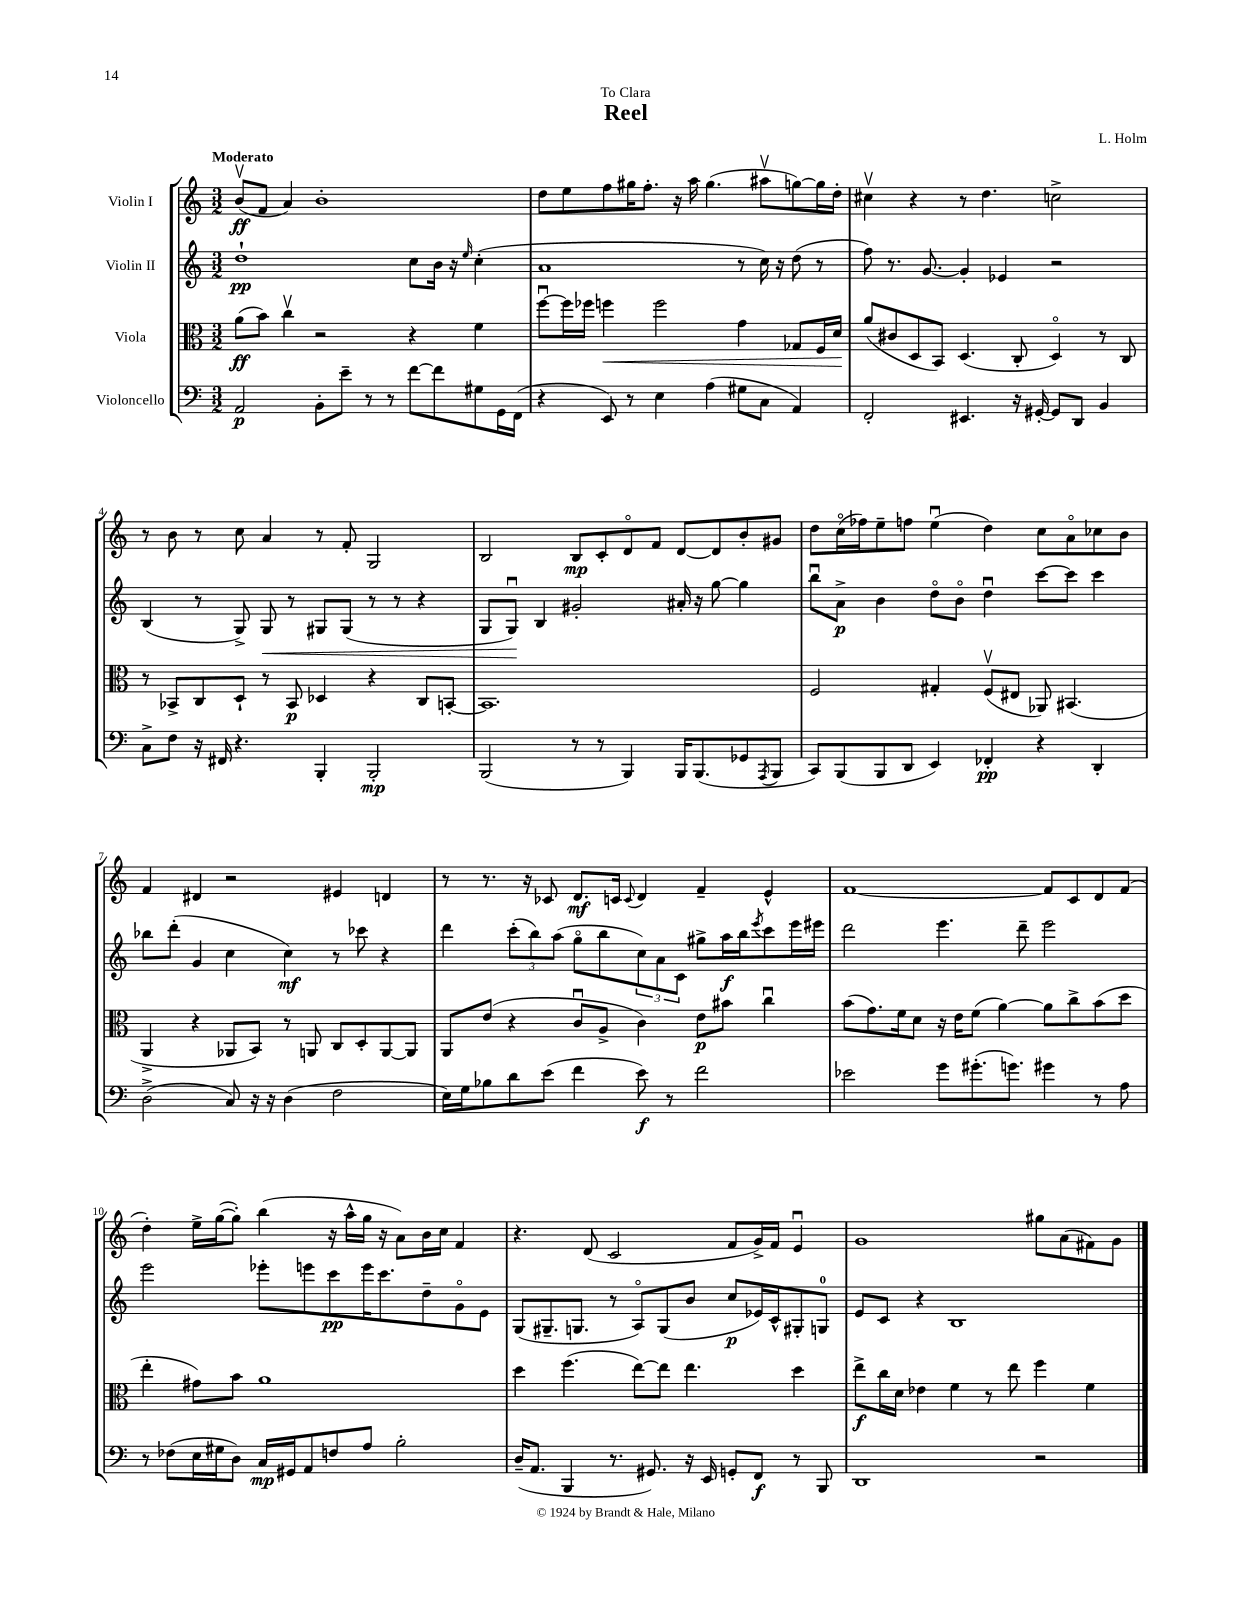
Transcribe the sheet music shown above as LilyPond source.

\header { title = "Reel" composer = "L. Holm" dedication = "To Clara" }
<<
\new StaffGroup <<
\new Staff = "s0" \with { instrumentName = "Violin I" } {
    \clef treble \key c \major \numericTimeSignature \time 3/2 \tempo "Moderato"
    b'8\upbow\ff( f'8 a'4) b'1-. |
    d''8 e''8 f''8 gis''16 f''8.-. r16 a''16 gis''4.( ais''8\upbow g''8~) g''16 d''16-. |
    cis''4\upbow r4 r8 d''4. c''2-> |
    r8 b'8 r8 c''8 a'4 r8 f'8-. g2 |
    b2 b8\mp c'8-. d'8\flageolet f'8 d'8~ d'8 b'8-. gis'8 |
    d''8 c''16\flageolet( fes''16) e''8-- f''8 e''4\downbow( d''4) c''8 a'8\flageolet ces''8 b'8 |
    f'4 dis'4 r2 eis'4 d'4 |
    r8 r8. r16 ces'8 d'8.\mf c'16 \appoggiatura { c'8 } d'4 f'4-- e'4-^ |
    f'1~ f'8 c'8 d'8 f'8( |
    d''4-.) e''16-> g''16~( g''8-.) b''4( r16 a''16-^ g''16 r16 a'8) b'16 c''16 f'4 |
    r4. d'8( c'2 f'8 g'16->) f'16 e'4\downbow |
    g'1 gis''8 a'8( fis'8) g'8 \bar "|." |
}
\new Staff = "s1" \with { instrumentName = "Violin II" } {
    \clef treble \key c \major \numericTimeSignature \time 3/2
    d''1-!\pp c''8 b'16 r16 \grace { e''16 } c''4-.( |
    a'1 r8 c''16) r16 d''8( r8 |
    f''8) r8. g'8.~ g'4-. ees'4 r2 |
    b4( r8 g8->) g8\< r8 gis8 gis8( r8 r8 r4 |
    g8 g8\downbow\!) b4 gis'2-. ais'16-. r16 g''8~ g''4 |
    b''8\downbow a'8->\p b'4 d''8\flageolet b'8\flageolet d''4\downbow c'''8~ c'''8 c'''4 |
    bes''8 d'''8-.( g'4 c''4 c''4\mf) r8 ces'''8 r4 |
    d'''4 \tuplet 3/2 { c'''8-.( b''8) a''8( } g''8\flageolet b''8 \tuplet 3/2 { c''8) a'8 c'8 } gis''8-> a''16\f b''16 \acciaccatura { e'''8 } c'''8 e'''16 eis'''16 |
    d'''2 e'''4. d'''8-- e'''2 |
    e'''2 ees'''8-. e'''8 c'''8\pp e'''16 c'''8. d''8-- g'8\flageolet e'8 |
    g8( gis8.-- g8. r8 a8\flageolet) g8( b'8 c''8\p ees'16) c'16-^ gis8-. g8-0 |
    e'8 c'8 r4 b1 \bar "|." |
}
\new Staff = "s2" \with { instrumentName = "Viola" } {
    \clef alto \key c \major \numericTimeSignature \time 3/2
    a'8\ff( b'8) c''4\upbow r2 r4 f'4 |
    f''8~\downbow f''16 fes''16 f''4\< f''2 g'4 ges8 f16 d'16\! |
    a'8( cis'8 d8 b,8) d4.( c8-. d4\flageolet) r8 c8 |
    r8 bes,8-> c8 d8-! r8 bes,8\p des4 r4 c8 b,8~-. |
    b,1. |
    f2 gis4-. f8\upbow( eis8 aes,8) bis,4.( |
    a,4-> r4 aes,8 b,8) r8 a,8 c8 d8-. a,8~ a,8 |
    a,8 e'8( r4 c'8\downbow a8-> c'4) e'8\p bis'8 c''4\downbow |
    b'8( g'8.) f'16 d'8 r16 e'16 f'8( a'4~) a'8 c''8-> b'8( d''8 |
    e''4-. gis'8) b'8 a'1 |
    d''4 f''4.( e''8~) e''8 e''4. d''4 |
    e''8->\f c''16 d'16 ees'4 f'4 r8 e''8 f''4 f'4 \bar "|." |
}
\new Staff = "s3" \with { instrumentName = "Violoncello" } {
    \clef bass \key c \major \numericTimeSignature \time 3/2
    a,2\p b,8-. e'8-- r8 r8 f'8~ f'8 gis8 g,16 f,16( |
    r4 e,8) r8 e4 a4( gis8 c8 a,4) |
    f,2-. eis,4. r16 gis,16~-. gis,8 d,8 b,4 |
    c8-> f8 r16 fis,16 r4. b,,4-. b,,2-.\mp |
    b,,2( r8 r8 b,,4) b,,16 b,,8.( ges,8 \acciaccatura { a,,8 } b,,8 |
    c,8) b,,8( b,,8 d,8 e,4) fes,4-.\pp r4 d,4-. |
    d2->( c8) r16 r16 d4( f2 |
    e16) g16 bes8 d'8 e'8( f'4 e'8\f) r8 f'2 |
    ees'2 g'8 gis'8.-.( g'8.) gis'4 r8 a8 |
    r8 fes8( e16 gis16 d8) c16\mp gis,16 a,8 f8 a8 b2-. |
    d16--( a,8. b,,4 r8. gis,8.) r16 e,16 g,8-. f,8\f r8 b,,8 |
    d,1 r2 \bar "|." |
}
>>
>>
